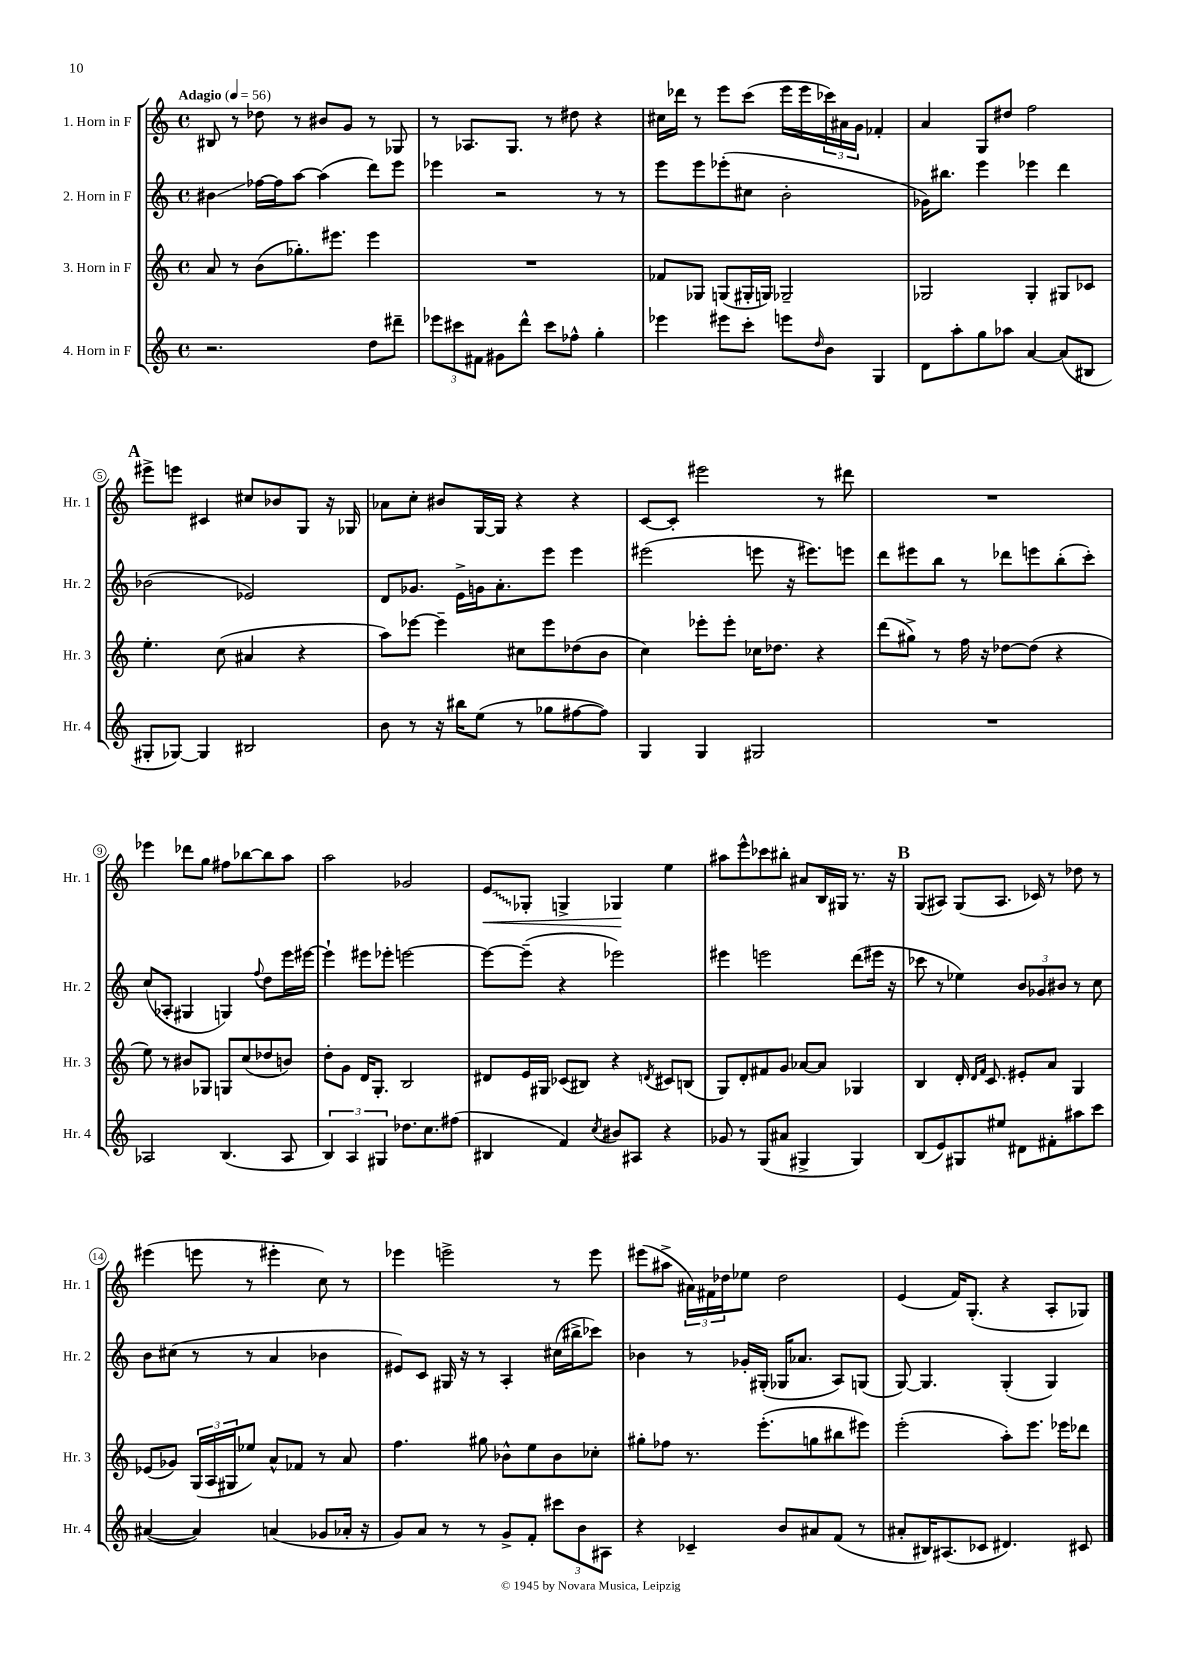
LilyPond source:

<<
\new StaffGroup <<
\new Staff = "s0" \with { instrumentName = "1. Horn in F" shortInstrumentName = "Hr. 1" } {
    \clef treble \key c \major \defaultTimeSignature \time 4/4 \tempo "Adagio" 4 = 56
    bis8 r8 des''8 r8 bis'8 g'8 r8 ges8 |
    r8 aes8. g8. r8 dis''8 r4 |
    cis''16 des'''16 r8 e'''8 c'''8( e'''16 e'''16 \tuplet 3/2 { ces'''16) ais'16 g'16 } fes'4-. |
    a'4 g8 dis''8 f''2 |
    \mark \markup { \bold "A" } eis'''8-> e'''8 cis'4 cis''8 bes'8 g8 r16 ges16 |
    aes'8 c''8-. bis'8 g16~ g16 r4 r4 |
    c'8~ c'8-. eis'''2 r8 dis'''8 |
    R1 |
    ees'''4 des'''8 g''8 fis''8 bes''8~ bes''8 a''8 |
    a''2 ges'2 |
    \once \override Glissando.style = #'zigzag e'8\glissando\< ges8-. g4-> ges4\! e''4 |
    ais''8 e'''8-^ ces'''8 bis''8-. ais'8 b16 gis16 r8. r16 |
    \mark \markup { \bold "B" } g8( ais8) g8( ais8. ces'16) r8 des''8 r8 |
    eis'''4( e'''8 r8 eis'''4-. c''8) r8 |
    ees'''4 e'''2-> r8 e'''8 |
    eis'''8( ais''8-> \tuplet 3/2 { ais'16) fis'16 des''16 } ees''8 des''2 |
    e'4( f'16) g8.-.( r4 a8-. ges8) \bar "|." |
}
\new Staff = "s1" \with { instrumentName = "2. Horn in F" shortInstrumentName = "Hr. 2" } {
    \clef treble \key c \major \defaultTimeSignature \time 4/4
    bis'4\glissando fes''16~ fes''16 a''8~ a''4( d'''8) e'''8 |
    ees'''4 r2 r8 r8 |
    e'''8 e'''8 ees'''8-.( cis''8 b'2-. |
    ges'16) bis''8. e'''4 ees'''4 d'''4 |
    \mark \markup { \bold "A" } bes'2( ees'2) |
    d'8 ges'8. e'16-> g'16 a'8.-. e'''8 e'''4 |
    eis'''2( e'''8 r16 eis'''8.) e'''8 |
    d'''8 eis'''8 b''8 r8 des'''8 e'''8 b''8-.( c'''8-.) |
    c''8( aes8-. gis4 g4) \appoggiatura { f''8 } d''8 e'''16 eis'''16~ |
    eis'''4-! eis'''8 ees'''8-. e'''2~ |
    e'''8~ e'''8--( r4 ees'''2) |
    eis'''4 e'''2 d'''8( eis'''16 r16 |
    \mark \markup { \bold "B" } ces'''8 r8 ees''4) \tuplet 3/2 { b'8 ges'8 bis'8 } r8 c''8 |
    b'8 cis''8( r8 r8 a'4 bes'4 |
    eis'8) c'8 gis16 r16 r8 a4-. cis''16( bis''16-> ces'''8) |
    bes'4 r8 ges'16-. gis16-.( ges16 aes'8. a8) g8( |
    g8~) g4. g4-.( g4) \bar "|." |
}
\new Staff = "s2" \with { instrumentName = "3. Horn in F" shortInstrumentName = "Hr. 3" } {
    \clef treble \key c \major \defaultTimeSignature \time 4/4
    a'8 r8 b'8( ges''8.-.) eis'''8. eis'''4 |
    R1 |
    fes'8 ges8 g8( gis16-. g16) ges2-- |
    ges2 ges4-. gis8 ces'8 |
    \mark \markup { \bold "A" } e''4.-. c''8( ais'4 r4 |
    a''8) ees'''8~ ees'''4-- cis''8 ees'''8 des''8( b'8 |
    c''4) ees'''8-. ees'''8-. ces''16 des''8. r4 |
    d'''8( gis''8->) r8 f''16 r16 des''8~ des''8( r4 |
    e''8) r8 bis'8 ges8 g8 c''8( des''8 b'8) |
    d''8-. g'8 d'16 g8.-. b2 |
    dis'8 e'16 gis16 ces'8( bis8) r4 \acciaccatura { d'8 } cis'8 b8( |
    g8) d'8-. fis'8 g'8 aes'8~ aes'8 ges4 |
    \mark \markup { \bold "B" } b4 d'16-. \grace { d'16 f'16 } c'8. eis'8-. a'8 g4 |
    ees'8( ges'8) \tuplet 3/2 { g16( a16 gis16 } ees''8) a'8-^ fes'8 r8 a'8 |
    f''4. gis''8 bes'8-^ e''8 bes'8 ces''8-. |
    gis''8-. fes''8 r8. e'''8.-.( g''8 bis''8 eis'''8) |
    e'''2-.( a''8-.) e'''8. ees'''16 des'''8 \bar "|." |
}
\new Staff = "s3" \with { instrumentName = "4. Horn in F" shortInstrumentName = "Hr. 4" } {
    \clef treble \key c \major \defaultTimeSignature \time 4/4
    r2. d''8 dis'''8-- |
    \tuplet 3/2 { ees'''8 cis'''8 fis'8 } gis'8 d'''8-^ cis'''8 fes''8-^ g''4-. |
    ees'''4 eis'''8 c'''8-. e'''8 \grace { d''16 } b'8 g4 |
    d'8 a''8-. g''8 aes''8 a'4~ a'8( bis8 |
    \mark \markup { \bold "A" } gis8-. ges8~) ges4 bis2 |
    b'8 r8 r16 bis''16 e''8( r8 ges''8 fis''8~ fis''8) |
    g4 g4 gis2 |
    R1 |
    aes2 b4.( aes8 |
    \tuplet 3/2 { b4) a4 gis4 } des''8. c''8. fis''8( |
    bis4 f'4) \acciaccatura { c''8 } bis'8 ais8 r4 |
    ges'8 r8 g8( ais'8 gis4-> gis4) |
    \mark \markup { \bold "B" } b8( e'8) gis8 eis''8 dis'8 fis'8-. ais''8 c'''8 |
    ais'4~( ais'4) a'4( ges'8 aes'16-. r16 |
    g'8) a'8 r8 r8 g'8-> f'8-. \tuplet 3/2 { cis'''8 b'8 ais8 } |
    r4 ces'4-- b'8 ais'8 f'8( r8 |
    ais'8-. bis16) ais8.( ces'8 dis'4.) cis'8 \bar "|." |
}
>>
>>
\layout { \context { \Score \override BarNumber.stencil = #(make-stencil-circler 0.1 0.3 ly:text-interface::print) } }
